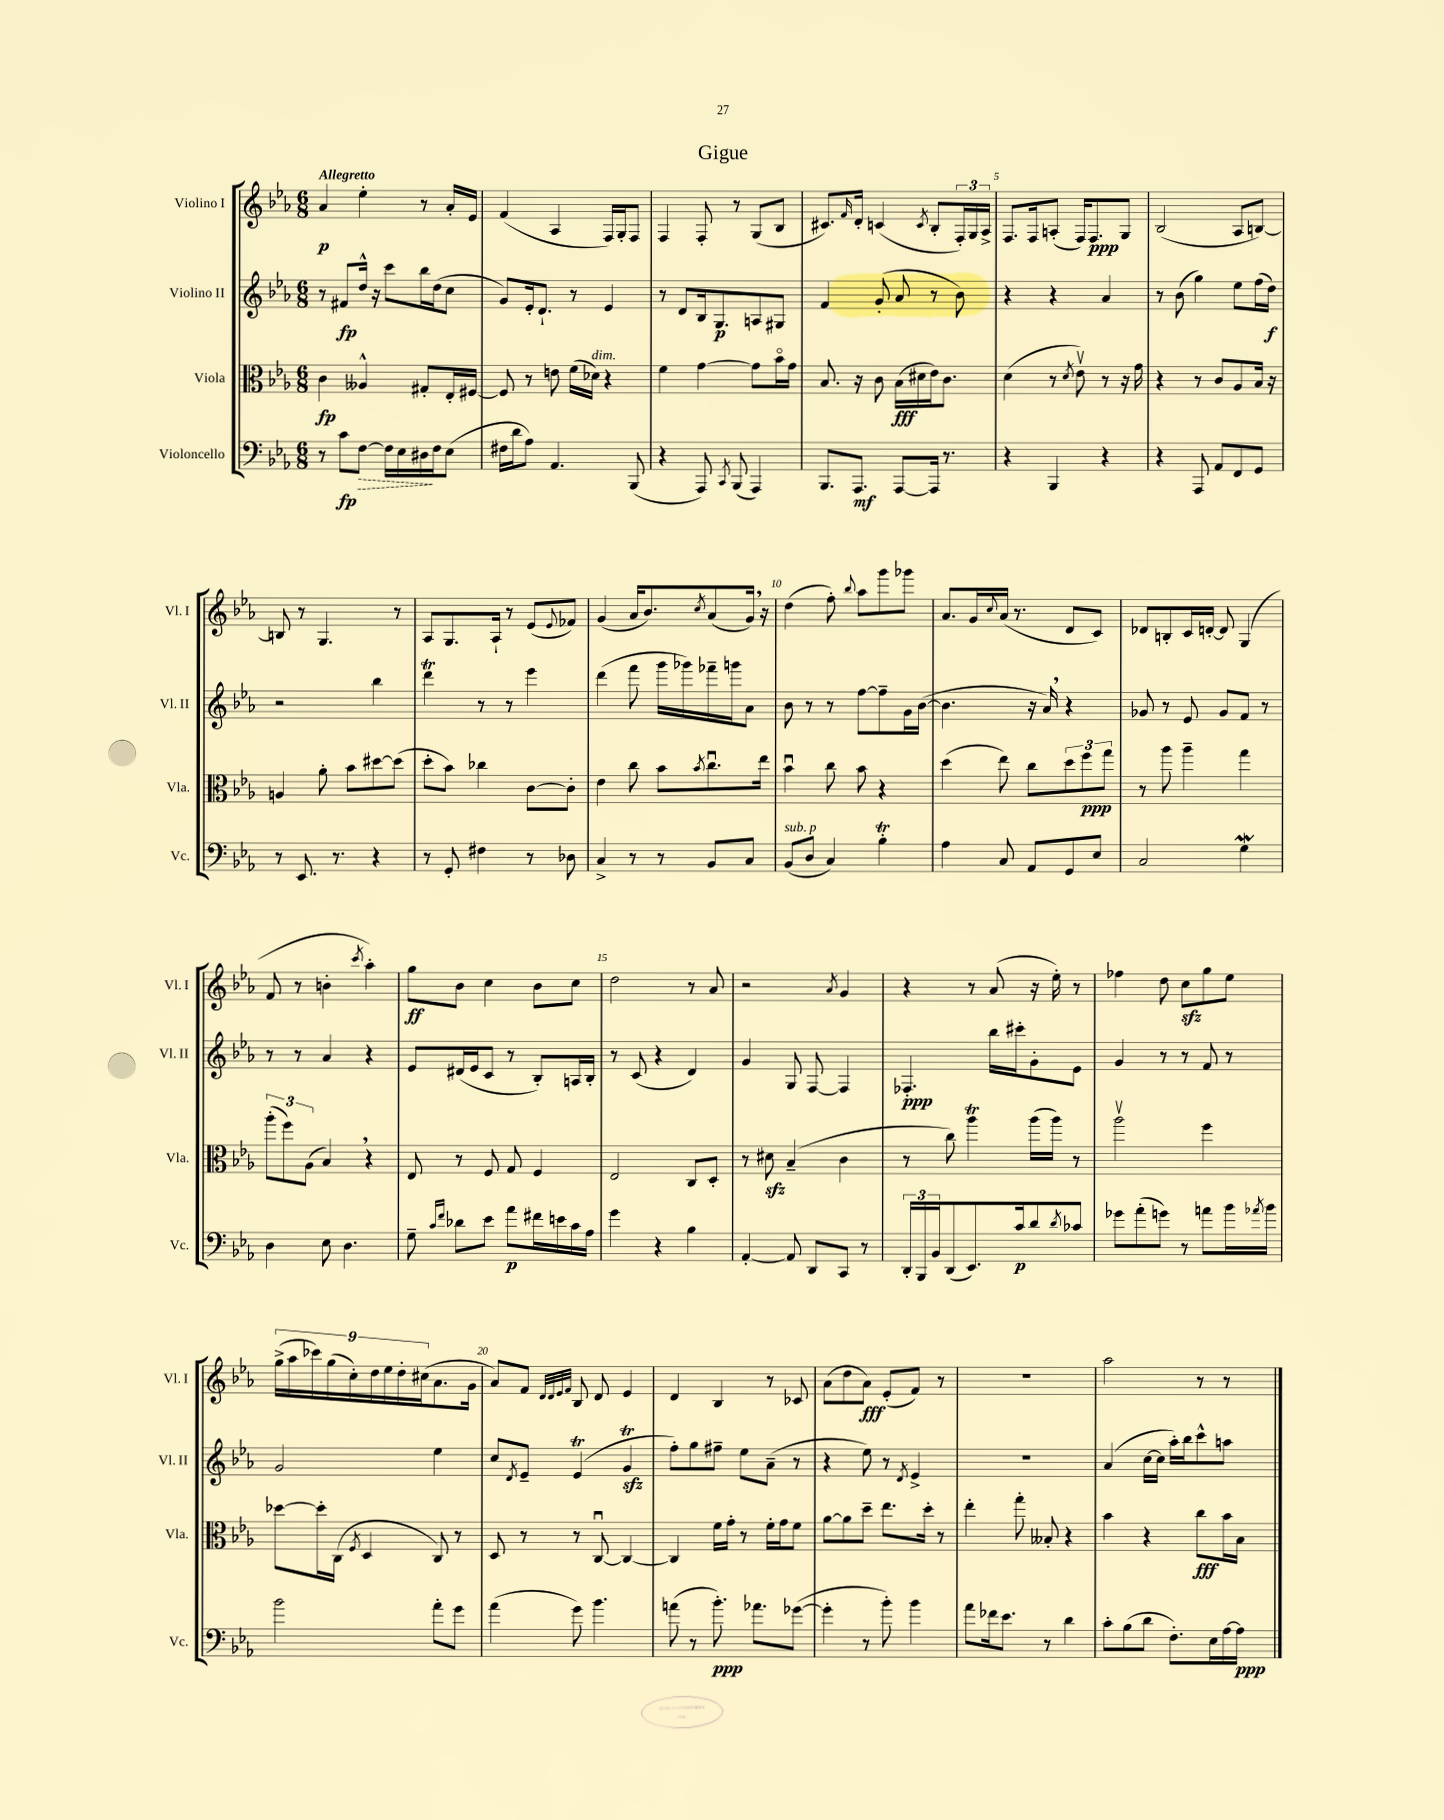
\header { title = "Gigue" }
<<
\new StaffGroup <<
\new Staff = "s0" \with { instrumentName = "Violino I" shortInstrumentName = "Vl. I" } {
    \clef treble \key ees \major \numericTimeSignature \time 6/8 \tempo "Allegretto"
    aes'4\p ees''4-. r8 aes'16-. ees'16 |
    f'4( aes4 f16) g16-. f8 |
    f4 f8-. r8 g8( bes8 |
    cis'8.) \grace { f'16 } d'16-. c'4( \acciaccatura { c'8 } bes8-. \tuplet 3/2 { f16-.) g16 aes16-> } |
    f8. f16 a8-.( f16) f8.\ppp g8 |
    bes2( aes8 b8~) |
    b8 r8 g4. r8 |
    aes8 g8. aes16-! r8 ees'8( \appoggiatura { ees'8 } fes'8) |
    g'4( aes'16 bes'8.) \acciaccatura { c''8 } aes'8( g'16) \breathe r16 |
    d''4( f''8-.) \appoggiatura { bes''8 } aes''8 g'''8 ges'''8 |
    aes'8. g'16 \appoggiatura { c''8 } aes'16( r8. d'8 c'8) |
    des'8 b8-. c'16 d'16~-. d'8 g4( |
    f'8 r8 b'4-. \acciaccatura { c'''8 } aes''4-.) |
    g''8\ff bes'8 c''4 bes'8 c''8 |
    d''2 r8 aes'8 |
    r2 \acciaccatura { aes'8 } g'4 |
    r4 r8 aes'8( r16 ees''16-.) r8 |
    fes''4 d''8 c''8\sfz g''8 ees''8 |
    \tuplet 9/8 { g''16->( aes''16 ces'''16) g''16( c''16-.) d''16 ees''16 d''16-. cis''16( } aes'8. g'16 |
    aes'8) f'8 \grace { d'32 d'32 ees'32 f'32 } bes8 d'8 ees'4 |
    d'4 bes4 r8 ces'8 |
    aes'8( d''8 aes'8\fff) ees'8-.( f'8) r8 |
    R2. |
    aes''2 r8 r8 \bar "|." |
}
\new Staff = "s1" \with { instrumentName = "Violino II" shortInstrumentName = "Vl. II" } {
    \clef treble \key ees \major \numericTimeSignature \time 6/8
    r8 fis'8\fp d''16-^ r16 c'''8 bes''16 d''16( c''8 |
    g'8) ees'16-. d'8.-! r8 ees'4 |
    r8 d'8 bes16 g8.\p a8 gis8 |
    f'4 g'8-.( aes'8 r8 bes'8) |
    r4 r4 aes'4 |
    r8 bes'8( g''4) ees''8 f''16( d''16\f) |
    r2 bes''4 |
    d'''4\trill r8 r8 ees'''4 |
    d'''4( f'''8 g'''16 ges'''16) fes'''16-- g'''16 aes'8 |
    bes'8 r8 r8 f''8~ f''8-- g'16 bes'16~( |
    bes'4. r16 aes'16) \breathe r4 |
    ges'8 r8 ees'8 ges'8 f'8 r8 |
    r8 r8 aes'4 r4 |
    ees'8 dis'16( ees'16 c'8 r8 bes8-.) a16 bes16-. |
    r8 c'8( r4 d'4) |
    g'4 g8 f8~ f4 |
    fes4.-.\ppp bes''16 cis'''16-. g'8-. ees'8 |
    g'4 r8 r8 f'8 r8 |
    g'2 ees''4 |
    c''8 \acciaccatura { d'8 } ees'8-- ees'4\trill( g'4\trill\sfz |
    f''8-.) g''8 fis''8-- ees''8 aes'8--( r8 |
    r4 ees''8) r8 \acciaccatura { d'8 } ees'4-> |
    R2. |
    aes'4( c''16~ c''16 aes''16-.) bes''16 c'''8-^ a''8 \bar "|." |
}
\new Staff = "s2" \with { instrumentName = "Viola" shortInstrumentName = "Vla." } {
    \clef alto \key ees \major \numericTimeSignature \time 6/8
    c'4\fp aeses4-^ gis8-. ees16-. fis16~ |
    fis8 r8 e'8 f'16( des'16^\markup { \italic "dim." }) r4 |
    f'4 g'4~ g'8 bes'16\flageolet g'16 |
    bes8. r16 c'8 bes16\fff( dis'16 ees'16) c'8. |
    d'4( r8 \acciaccatura { d'8 } ees'8\upbow) r8 r16 g'16 |
    r4 r8 c'8 aes8 bes16 r16 |
    a4 aes'8-. bes'8 dis''8~ dis''8( |
    d''8-. bes'8) ces''4 c'8~ c'8-. |
    ees'4 c''8 bes'8 \acciaccatura { bes'8 } c''8.\downbow ees''16 |
    bes'4\downbow c''8 bes'8 r4 |
    d''4( ees''8) c''8 \tuplet 3/2 { d''8 f''8\ppp g''8 } |
    r8 aes''8 aes''4-- g''4 |
    \tuplet 3/2 { aes''8-.( f''8) aes8( } bes4) \breathe r4 |
    ees8 r8 f8 g8 f4 |
    ees2 c8 d8-. |
    r8 dis'8\sfz bes4--( c'4 |
    r8 c''8) aes''4\trill aes''16( aes''16) r8 |
    aes''2\upbow f''4 |
    des''8~ des''16-. c16( \acciaccatura { f8 } d4 c8) r8 |
    d8 r8 r8 c8~\downbow c4~ |
    c4 f'16 g'16-. r8 f'16-. g'16 f'8 |
    aes'8~ aes'8 d''8-- ees''8. d''16-. r8 |
    ees''4-. g''8-. beses8-. r4 |
    bes'4 r4 c''8\fff bes'16 bes16 \bar "|." |
}
\new Staff = "s3" \with { instrumentName = "Violoncello" shortInstrumentName = "Vc." } {
    \clef bass \key ees \major \numericTimeSignature \time 6/8
    r8 \once \override Hairpin.style = #'dashed-line c'8\fp\> f8~ f16 ees16 dis16\! f16 ees8( |
    fis16 d'16 aes8) aes,4. bes,,8( |
    r4 aes,,8) \acciaccatura { c,8 } bes,,8( aes,,4) |
    bes,,8. aes,,8.\mf aes,,8~ aes,,16 r8. |
    r4 bes,,4 r4 |
    r4 aes,,8 aes,8 f,8 g,8 |
    r8 ees,8. r8. r4 |
    r8 g,8-. fis4 r8 des8 |
    c4-> r8 r8 bes,8 c8 |
    bes,8^\markup { \italic "sub. p" }( d8 c4) bes4-.\trill |
    aes4 c8 aes,8 g,8 ees8 |
    c2 g4\mordent |
    d4 ees8 d4. |
    g8-- \grace { c'16 f'16 } des'8 ees'8 aes'8\p fis'16 e'16 c'16 aes16 |
    g'4 r4 bes4 |
    aes,4~-. aes,8 d,8 c,8 r8 |
    \tuplet 3/2 { d,16-. bes,,16 bes,16 } d,8( ees,8.) c'16\p d'8 \acciaccatura { d'8 } ces'8 |
    ges'8 aes'8-.( g'8) r8 a'8 bes'16 \acciaccatura { aes'8 } bes'16 |
    bes'2 aes'8-. g'8 |
    aes'4( g'8) bes'4. |
    a'8( r8 bes'8.-.\ppp) aes'8. ges'8~( |
    ges'4-. r8 bes'8-.) bes'4 |
    aes'8 fes'16 ees'8. r8 d'4 |
    c'8-. bes8( d'8 f8.-.) ees16 aes16~ aes16\ppp \bar "|." |
}
>>
>>
\layout { \context { \Score \override BarNumber.break-visibility = ##(#f #t #t) barNumberVisibility = #(every-nth-bar-number-visible 5) } }
